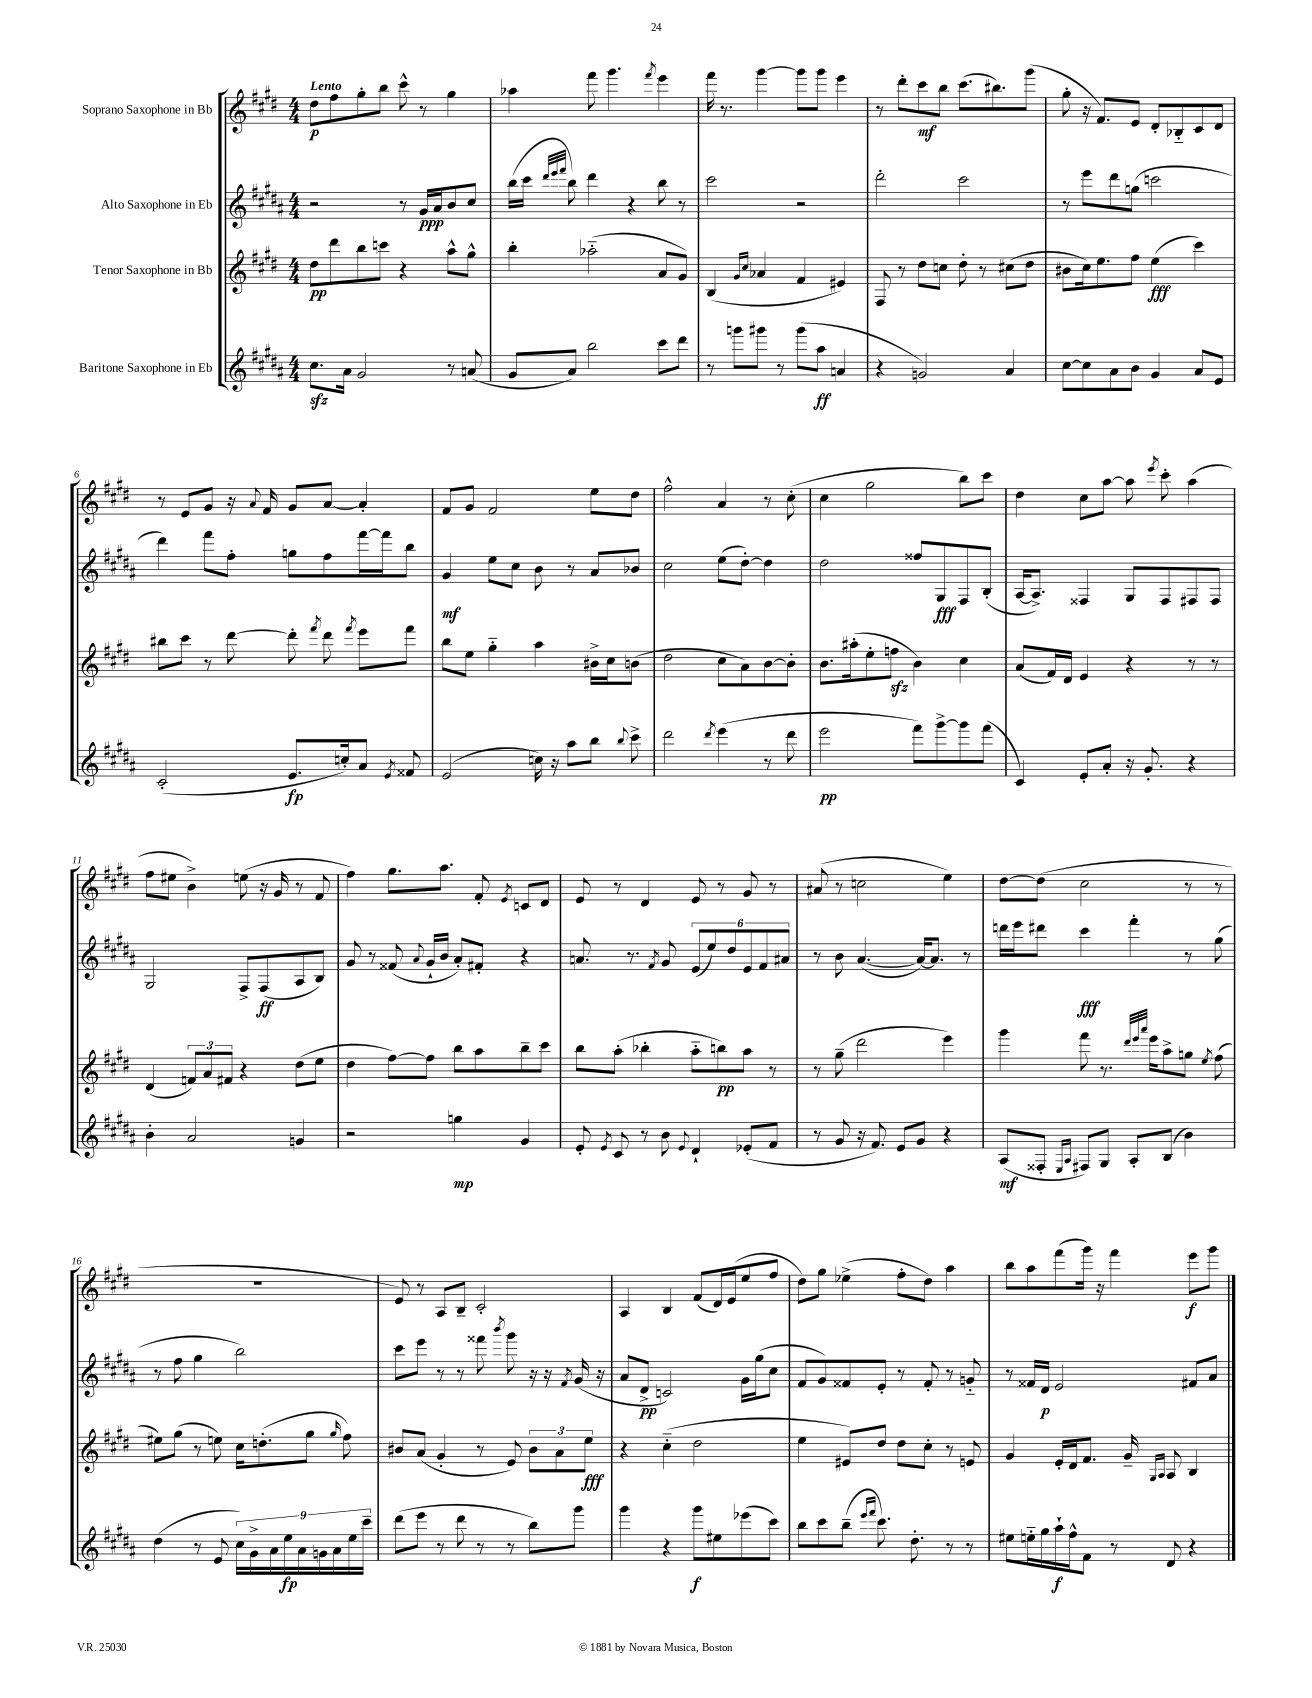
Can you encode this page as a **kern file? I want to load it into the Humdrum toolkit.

**kern	**kern	**kern	**kern
*staff4	*staff3	*staff2	*staff1
*clefG2	*clefG2	*clefG2	*clefG2
*k[f#c#g#d#a#]	*k[f#c#g#d#]	*k[f#c#g#d#a#]	*k[f#c#g#d#]
*M4/4	*M4/4	*M4/4	*M4/4
8.cc#\L	8dd#\L	2r	8dd#\L
.	8ddd#\	.	8ff#\
16a#\Jk	.	.	.
2g#/	8bb\	.	8gg#'\
.	8ccc\J	.	8bb\J
.	4r	8r	8ccc#^^\
.	.	16g#/LL	8r
.	.	16a#/J	.
8r	8aa^^\L	8b/	4gg#\
(8a/	8gg#^^\J	8cc#/J	.
=	=	=	=
8g#/L	4bb'\	(16bb\LL	4aa-\
.	.	16ccc#\JJ	.
.	.	32qqddd#/LLL	.
.	.	32qqeee/	.
.	.	32qqfff#/JJJ	.
8a#/J)	.	8bb\)	.
2bb\	(2aa-'~\	4ddd#\	8fff#\
.	.	.	4.ggg#\
.	.	4r	.
.	.	.	8qfff#/
8ccc#\L	8a/L	8bb\	4eee\
8ddd#\J	8g#/J)	8r	.
=	=	=	=
8r	(4B/	2ccc#\	16fff#\
.	.	.	8.r
8ggg\L	.	.	.
.	16qqg#/LL	.	.
.	16qqcc#/JJ	.	.
8ggg#\J	4a-/	.	[4ggg#\
8r	.	.	.
(8ggg#\L	4f#/	2r	8ggg#\]L
8aa#\J	.	.	8ggg#\J
4a/	4e#/)	.	4eee\
=	=	=	=
4r	8F#/	2ddd#'\	8r
.	8r	.	8ddd#'\L
2g/)	8dd#\L	.	8ccc#\
.	8cc\J	.	8bb\J
.	8dd#'\	2ccc#\	(8.ccc#\L
.	8r	.	.
.	.	.	8.bb#\)
4a#/	(8cc#\L	.	.
.	8dd#\J	.	(8ggg#\J
=	=	=	=
[8cc#\L	8b#\L	8r	8gg#'\
8cc#\]	16cc#\k)	8eee\L	16r
.	8.ee\	.	8.f#/L)
8a#\	.	8ddd#\	.
8b\J	8ff#\J	(8gg\J	8e/J
4g#/	(4ee\	2ccc\	8d#'/L
.	.	.	8B-'~/
8a#/L	4ccc#\)	.	8c#/
8e/J	.	.	8d#/J
=	=	=	=
(2c#'/	8bb#\L	4ddd#\)	8r
.	8ccc#\J	.	8e/L
.	8r	8fff#\L	8g#/J
.	[8ddd#\	8ff#'\J	16r
.	.	.	8qqa/
.	.	.	16f#/
8.e/L	8ddd#'\]	8gg\L	8g#/L
.	8qfff#/	.	.
.	8ddd#\	8ff#\	[8a/J
16cc'/k)	.	.	.
.	8qfff#/	.	.
8a#/J	8eee\L	[16fff#\L	4a'/]
.	.	16fff#\]J	.
8qe/	.	.	.
8f##/	8fff#\J	8bb\J	.
=	=	=	=
(2e/	8bb\L	4g#/	8f#/L
.	8ee\J	.	8g#/J
.	4gg#'~\	8ee\L	2f#/
.	.	8cc#\J	.
16cc\)	4aa\	8b\	.
16r	.	.	.
8aa#\L	.	8r	.
8bb\J	16b#^\LL	8a#/L	8ee\L
.	16cc#\J	.	.
8qqbb/	.	.	.
8ccc#^\	(8b\J	8b-/J	8dd#\J
=	=	=	=
2ddd#\	2dd#\	2cc#\	2ff#^^\
8qddd#/	.	.	.
(4eee\	8cc#\L	(8ee\L	4a/
.	8a\)	[8dd#'\J)	.
8r	[8b\	4dd#\]	8r
8ddd#\	8b'\]J	.	(8cc#'\
=	=	=	=
2eee\	8.b\L	2dd#\	4cc#\
.	(16aa#'\k	.	.
.	8ee'\	.	2gg#\
.	8ff\J	.	.
8fff#\L)	4b\)	8ff##/L	.
[8ggg#^\	.	8G#/	.
8ggg#\]	4cc#\	8F#/	8bb\L)
(8fff#\J	.	(8B'/J	8ccc#\J
=	=	=	=
4c#/)	(8a/L	[16A#/LK	4dd#\
.	.	8.A#^/]J)	.
.	16f#/L)	.	.
.	16d#/JJ	.	.
8e'/L	4e/	4F##/	8cc#\L
8a#'/J	.	.	[8aa\J
16r	4r	8G#/L	8aa\]
8.g#'/	.	.	.
.	.	.	8qeee/
.	.	8F##/	8ccc#'\
4r	8r	8F#/	(4aa\
.	8r	8F#/J	.
=	=	=	=
4b'\	(4d#/	2G#/	8ff#\L
.	.	.	8ee#\J
2a#/	12f/L)	.	4b^\)
.	12a/	.	.
.	12f#/J	.	.
.	4r	8F#^/L	(8ee\
.	.	(8F#/	16r
.	.	.	16g#/
4g/	(8dd#\L	8A#/	8r
.	8ee\J	8B/J)	8f#/
=	=	=	=
2r	4dd#\	8g#/	4ff#\)
.	.	8r	.
.	[8ff#\L)	(8f##/	8.gg#\L
.	.	8qqa#/	.
.	8ff#\]J	16g#`/LL	.
.	.	16b/JJ	8.aa\J
4gg\	8bb\L	8a#'/L)	.
.	8aa\	8f#'/J	8f#'/
.	.	.	8qe/
4g#/	8bb~\	4r	8c/L
.	8ccc#\J	.	8d#/J
=	=	=	=
8e'/	8bb\L	8.a/	8e/
8qe/	.	.	.
8c#/	(8aa'\J	.	8r
.	.	8.r	.
8r	4bb-'\	.	4d#/
.	.	8qf#/	.
8b\	.	8g#/	.
8qqe/	.	.	.
4d#`/	8aa'~\L	(12e/L	8e/
.	.	12ee/)	.
.	8bb\)	.	8r
.	.	12dd#/	.
(8e-'/L	8aa\J	12e/	8g#/
.	.	12f#/	.
8f#/J	8r	.	8r
.	.	12a#/J	.
=	=	=	=
8r	8r	8r	(8a#/
8g#/	(8gg#~\	8b\	8r
16r	2ddd#\	([4.a#/	2cc\
8.f#/)	.	.	.
8e/L	.	.	.
8g#/J	.	16a#/_LK)	.
.	.	8.a#/]J	.
4r	4eee\)	.	4ee\)
.	.	8r	.
=	=	=	=
(8A#/L	4ggg#\	16ddd\LL	[8dd#\L
.	.	16eee\J	.
8F##'/J	.	8ddd#\J	(8dd#\]J
16qqE/LL	.	.	.
16qqA#/JJ	.	.	.
8F#/L)	8fff#\	4ccc#\	2cc#\
8G#/J	8.r	.	.
8A#'/L	.	4fff#'\	.
.	32qqddd#/LLL	.	.
.	32qqeee/	.	.
.	32qqaaa/JJJ	.	.
.	16eee\LK	.	.
(8B/J	8aa^\	.	.
4b\)	8gg\J	8r	8r
.	8qee/	.	.
.	(8ff#\	(8gg#\	8r
=	=	=	=
(4dd#\	8ee#\L)	8r	1r
.	(8gg#\J	8ff#\	.
8r	8r	4gg#\	.
8e/	8ee\)	.	.
18cc#\LL)	16cc#\LK	2bb\)	.
18g#^\	.	.	.
.	(8.dd'\	.	.
18a#\	.	.	.
18ee\	.	.	.
18a#\	.	.	.
.	8gg#\J	.	.
18g\	.	.	.
18a#\	.	.	.
.	16qqgg#/	.	.
.	8ff#\)	.	.
18ee\	.	.	.
18ccc#~\JJ	.	.	.
=	=	=	=
(8ddd#\L	8b#/L	8ccc#\L	8e/)
8eee\J	(8a/J	8eee\J	8r
8r	4g#'/	8r	8A/L
8ddd#\	.	8r	8B~/J
8r	8r	8fff##\	2c#'/
.	.	8qbbb/	.
8r	8e/)	8ggg#\	.
8bb\L)	12b#\L	16r	.
.	.	16r	.
.	12a\	.	.
.	.	8qf#/	.
8ggg#\J	.	(16g#/	.
.	12ee\J	.	.
.	.	16r	.
=	=	=	=
4ggg#\	4r	8a#/L	4A/
.	.	8d#^/J	.
4r	(4cc#'~\	2c/)	4B/
8ggg#\L	2dd#\	.	(8f#/L
8ee#\	.	.	16d#/L)
.	.	.	(16e/J
(8eee-\	.	16g#\LL	8ee/
.	.	(16gg#\J	.
8ccc#\J)	.	8cc#\J	8ff#/J
=	=	=	=
8bb\L	4ee\	8f#/L	8dd#\L)
8ccc#\	.	8g#/)	8gg#\J
(8bb~\J	8e#/L)	8f##/	(4ee-^\
16qqeee/LL	.	.	.
16qqfff#/JJ	.	.	.
8.ccc#\)	8dd#/J	8e'/J	.
.	8dd#\L	8r	8ff#'\L
8.dd#'\	.	.	.
.	8cc#'\J	8f##'/	8dd#\J)
8r	8r	8r	4aa\
8r	8e/	8g'~/	.
=	=	=	=
8ee#\L	4g#/	8r	8bb\L
16ee'~\L	.	16f##/LL	8aa\
16gg#\	.	16d#/JJ	.
16aa#`\	16e'/LL	2e/	(8fff#\
16ff#^^\J	16d#/J	.	.
8f#\J	8.f#/J	.	16ggg#\Jk)
.	.	.	16r
8r	.	.	4fff#\
.	16g#~/	.	.
.	16qqG#/LL	.	.
.	16qqA/JJ	.	.
8d#/	8A/	.	.
4r	4B/	8f#/L	8eee\L
.	.	8a#/J	8ggg#\J
==	==	==	==
*-	*-	*-	*-
